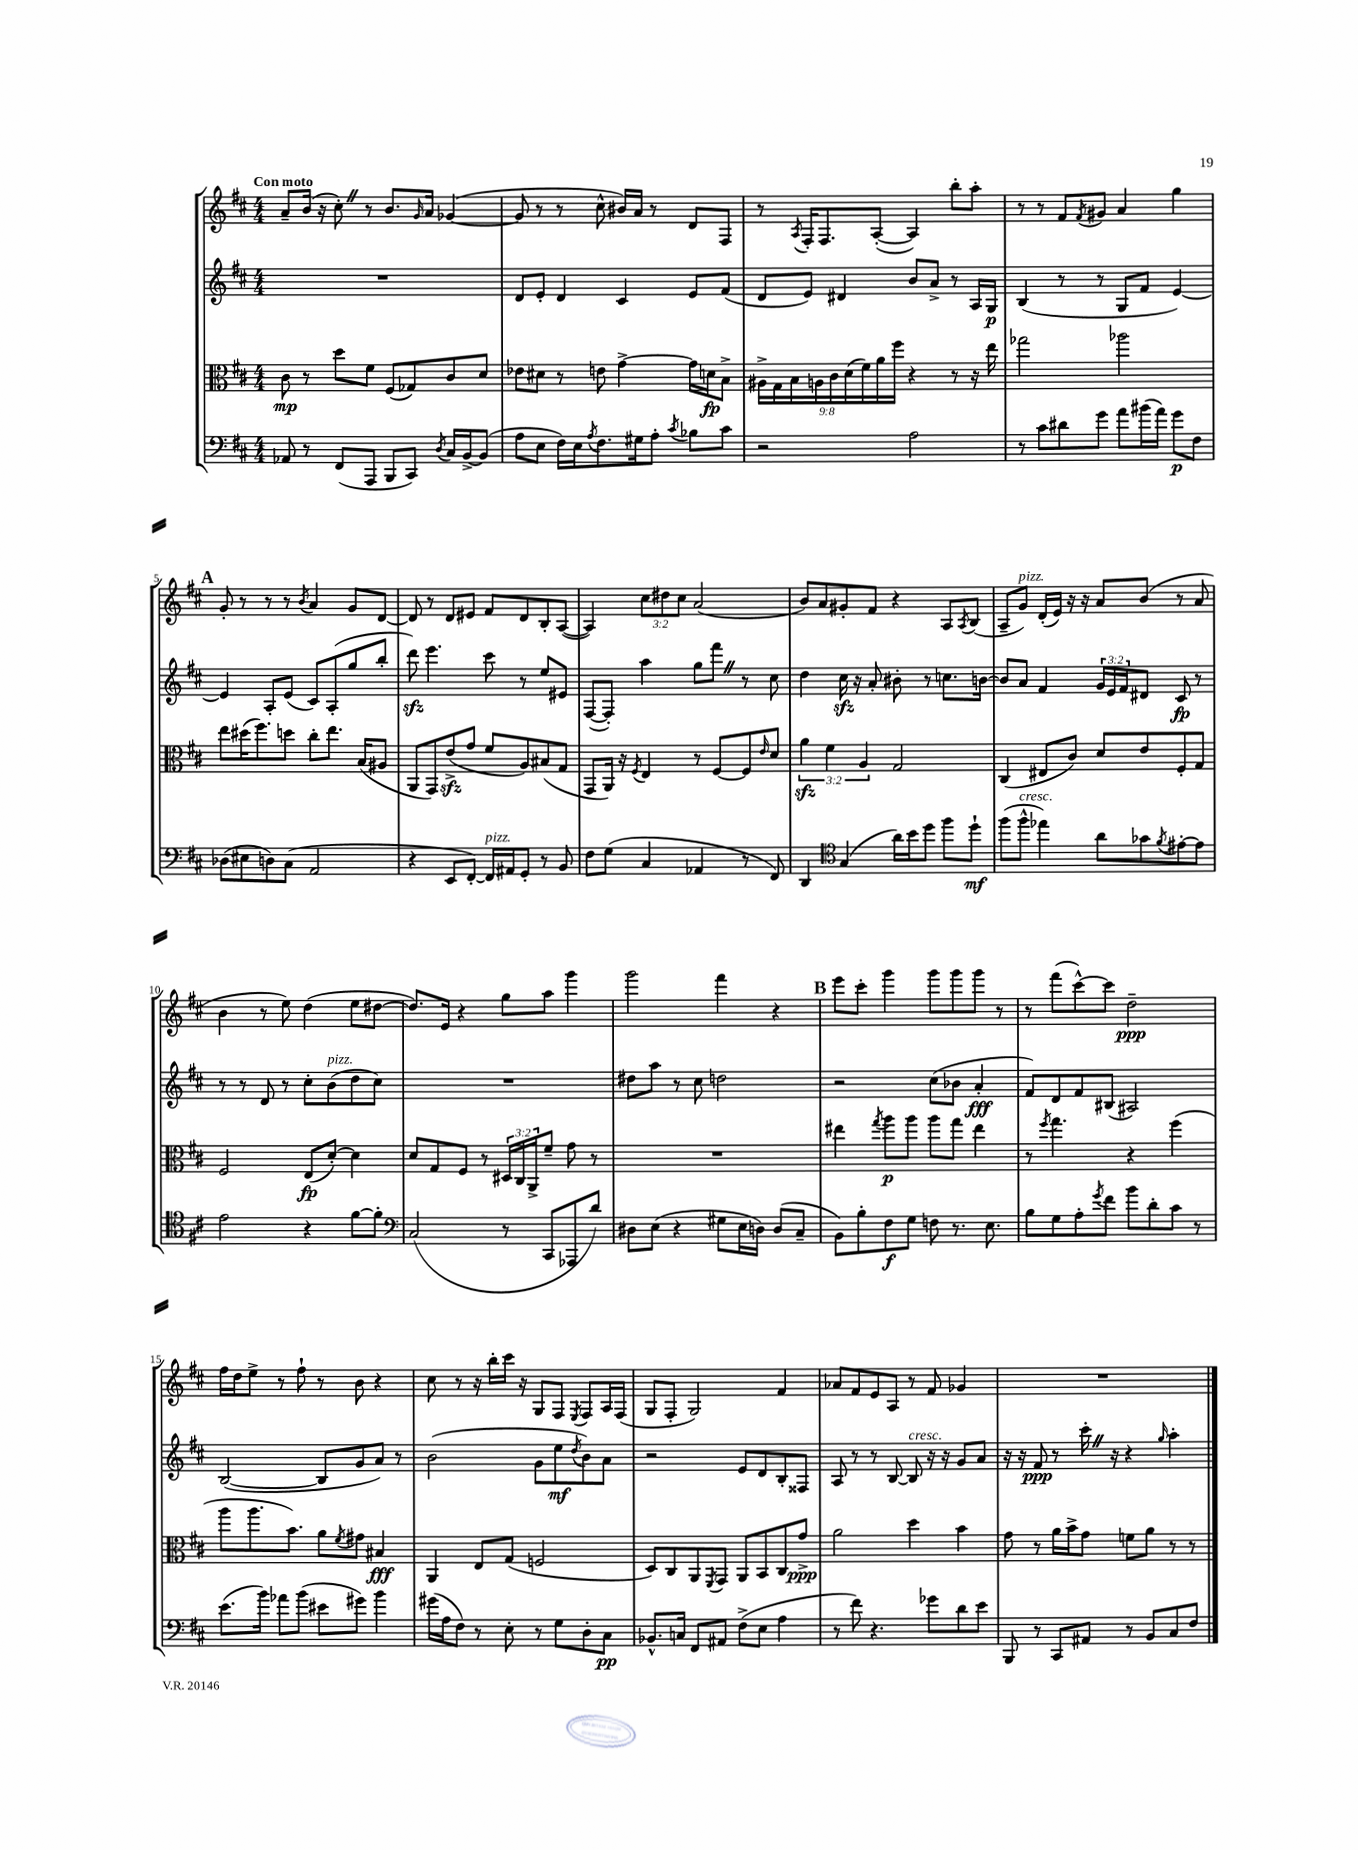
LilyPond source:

<<
\new StaffGroup <<
\new Staff = "s0" {
    \clef treble \key d \major \numericTimeSignature \time 4/4 \override Staff.TupletNumber.text = #tuplet-number::calc-fraction-text \tempo "Con moto"
    a'8-- b'16( r16 cis''8-.) \once \override BreathingSign.text = \markup { \musicglyph "scripts.caesura.straight" } \breathe r8 b'8. \grace { g'16 } a'16 ges'4~( |
    ges'8 r8 r8 cis''8-^ bis'16) a'16 r8 d'8 fis8 |
    r8 \acciaccatura { a8 } fis16-. fis8. a8~-.( a4) b''8-. a''8-. |
    r8 r8 fis'8 \acciaccatura { fis'8 } gis'8 a'4 g''4 |
    \mark \markup { \bold "A" } g'8-. r8 r8 r8 \acciaccatura { b'8 } a'4 g'8 d'8~ |
    d'8 r8 d'8 eis'8 fis'8 d'8 b8-. a8~( |
    a4) \tuplet 3/2 { cis''8 dis''8 cis''8 } a'2( |
    b'8) a'8 gis'8-. fis'8 r4 a8 \acciaccatura { a8 } b8( |
    a8-- g'8^\markup { \italic "pizz." }) d'16-.( e'16) r16 r16 a'8 b'8( r8 a'8 |
    b'4 r8 e''8) d''4( e''8 dis''8~ |
    dis''8.) e'16 r4 g''8 a''8 g'''4 |
    g'''2 fis'''4 r4 |
    \mark \markup { \bold "B" } e'''8 cis'''8-. g'''4 g'''8 g'''8 g'''8 r8 |
    r8 fis'''8( cis'''8~-^) cis'''8 d''2--\ppp |
    fis''16 d''16 e''8-> r8 fis''8-! r8 b'8 r4 |
    cis''8 r8 r16 b''16-. cis'''16 r16 g8 fis8 \acciaccatura { e8 } fis8 a16 fis16( |
    g8 fis8-. g2) fis'4 |
    aes'8 fis'8 e'8 a8 r8 fis'8 ges'4 |
    R1 \bar "|." |
}
\new Staff = "s1" {
    \clef treble \key d \major \numericTimeSignature \time 4/4 \override Staff.TupletNumber.text = #tuplet-number::calc-fraction-text
    R1 |
    d'8 e'8-. d'4 cis'4 e'8 fis'8( |
    d'8 e'8) dis'4 b'8 a'8-> r8 a16 g16\p |
    b4( r8 r8 g8 fis'8 e'4~) |
    \mark \markup { \bold "A" } e'4 a8-. e'8( cis'8) a8-.( g''8 b''8-. |
    d'''8\sfz) e'''4. cis'''8 r8 e''8 eis'8 |
    fis8~( fis8-.) a''4 g''8 fis'''8 \once \override BreathingSign.text = \markup { \musicglyph "scripts.caesura.straight" } \breathe r8 cis''8 |
    d''4 cis''16\sfz r16 a'8-. bis'8-. r8 c''8. b'16~ |
    b'8 a'8 fis'4 \tuplet 3/2 { g'16 e'16 fis'16 } dis'8 cis'8\fp r8 |
    r8 r8 d'8 r8 cis''8-. b'8^\markup { \italic "pizz." }( d''8 cis''8) |
    R1 |
    dis''8 a''8 r8 cis''8 d''2 |
    \mark \markup { \bold "B" } r2 cis''8( bes'8 a'4-.\fff |
    fis'8) d'8 fis'8 bis8( ais2) |
    b2~( b8 g'8 a'8) r8 |
    b'2( g'8 e''8\mf \acciaccatura { d''8 } b'8) a'8 |
    r2 e'8 d'8 b8-. fisis8 |
    a8 r8 r8 b8~ b8^\markup { \italic "cresc." } r16 r16 g'8 a'8 |
    r16 r16 fis'8\ppp r8 cis'''16-. \once \override BreathingSign.text = \markup { \musicglyph "scripts.caesura.straight" } \breathe r16 r4 \grace { g''16 } a''4-. \bar "|." |
}
\new Staff = "s2" {
    \clef alto \key d \major \numericTimeSignature \time 4/4 \override Staff.TupletNumber.text = #tuplet-number::calc-fraction-text
    cis'8\mp r8 d''8 fis'8 fis8( ges8) cis'8 d'8 |
    ees'8 dis'8 r8 e'8 g'4~-> g'16 d'16\fp b8-> |
    \tuplet 9/8 { ais16-> g16 b16 a16 cis'16 d'16( fis'16) a'16 fis''16 } r4 r8 r16 e''16 |
    ges''2 aes''2 |
    \mark \markup { \bold "A" } e''8 dis''16( fis''8.) d''8 cis''8-. e''8. b16( ais8 |
    a,8 g,8) e'8->\sfz( g'8 fis'8 a8) bis8( g8 |
    g,8 a,16) r16 \acciaccatura { fis8 } e4 r8 fis8~ fis8 \grace { e'16 } d'8 |
    \tuplet 3/2 { a'4\sfz fis'4 a4 } g2 |
    cis4( eis8 cis'8) d'8 e'8 fis8-. g8 |
    fis2 e8\fp( d'8~-.) d'4 |
    d'8 g8 fis8 r8 \tuplet 3/2 { dis16 cis16 a,16-> } fis'8-- g'8 r8 |
    R1 |
    \mark \markup { \bold "B" } eis''4 \acciaccatura { g''8 } a''8\p a''8 a''8 g''8 eis''4 |
    r8 \acciaccatura { fis''8 } g''4. r4 fis''4( |
    a''8 a''8. b'8.) a'8 \acciaccatura { fis'8 } gis'8 bis4\fff |
    a,4 e8 g8( f2 |
    d8) cis8 a,8 \acciaccatura { fis,8 } g,8 a,8 b,8 cis8 g'8->\ppp |
    a'2 d''4 b'4 |
    g'8 r8 a'16 b'16-> g'8 f'8 a'8 r8 r8 \bar "|." |
}
\new Staff = "s3" {
    \clef bass \key d \major \numericTimeSignature \time 4/4
    aes,8 r8 fis,8( a,,8 b,,8 cis,8) \acciaccatura { d8 } cis16 b,16~-> b,8( |
    a8 e8 fis16) e16 \acciaccatura { a8 } fis8. gis16 a8-. \acciaccatura { cis'8 } bes8 cis'8 |
    r2 a2 |
    r8 cis'8 dis'8 g'8 a'8 bis'16( a'16) g'8\p fis8 |
    \mark \markup { \bold "A" } des8( eis8 d8) cis8( a,2 |
    r4 e,8 fis,8~-.) fis,16^\markup { \italic "pizz." } ais,16 g,8-. r8 b,8 |
    fis8 g8( cis4 aes,4 r8 fis,8) |
    d,4 \clef tenor g4( a'16) b'16 d''8 fis''8 d''8-!\mf |
    fis''8( fis''8-^^\markup { \italic "cresc." } ees''4) a'8 ges'8 \acciaccatura { fis'8 } eis'8~-. eis'8 |
    e'2 r4 fis'8~ fis'8-. |
    \clef bass cis2( r8 cis,8 aes,,8 d'8) |
    dis8 e8( r4 gis8 e16 d16) d8( cis8-- |
    \mark \markup { \bold "B" } b,8) b8-. fis8\f g8 f8 r8. e8. |
    b8 g8 a8-. \acciaccatura { g'8 } fis'8 b'8 d'8-. cis'8 r8 |
    e'8.( b'16) aes'8 b'8( eis'8 gis'8) b'4 |
    gis'16( a16 fis8) r8 e8-. r8 g8 d8-. cis8\pp |
    bes,8.-^ c16 fis,8 ais,8 fis8->( e8 a4 |
    r8 fis'8) r4. ges'8 d'8 e'8 |
    b,,8 r8 cis,8 ais,8 r8 b,8 cis8 fis8 \bar "|." |
}
>>
>>
